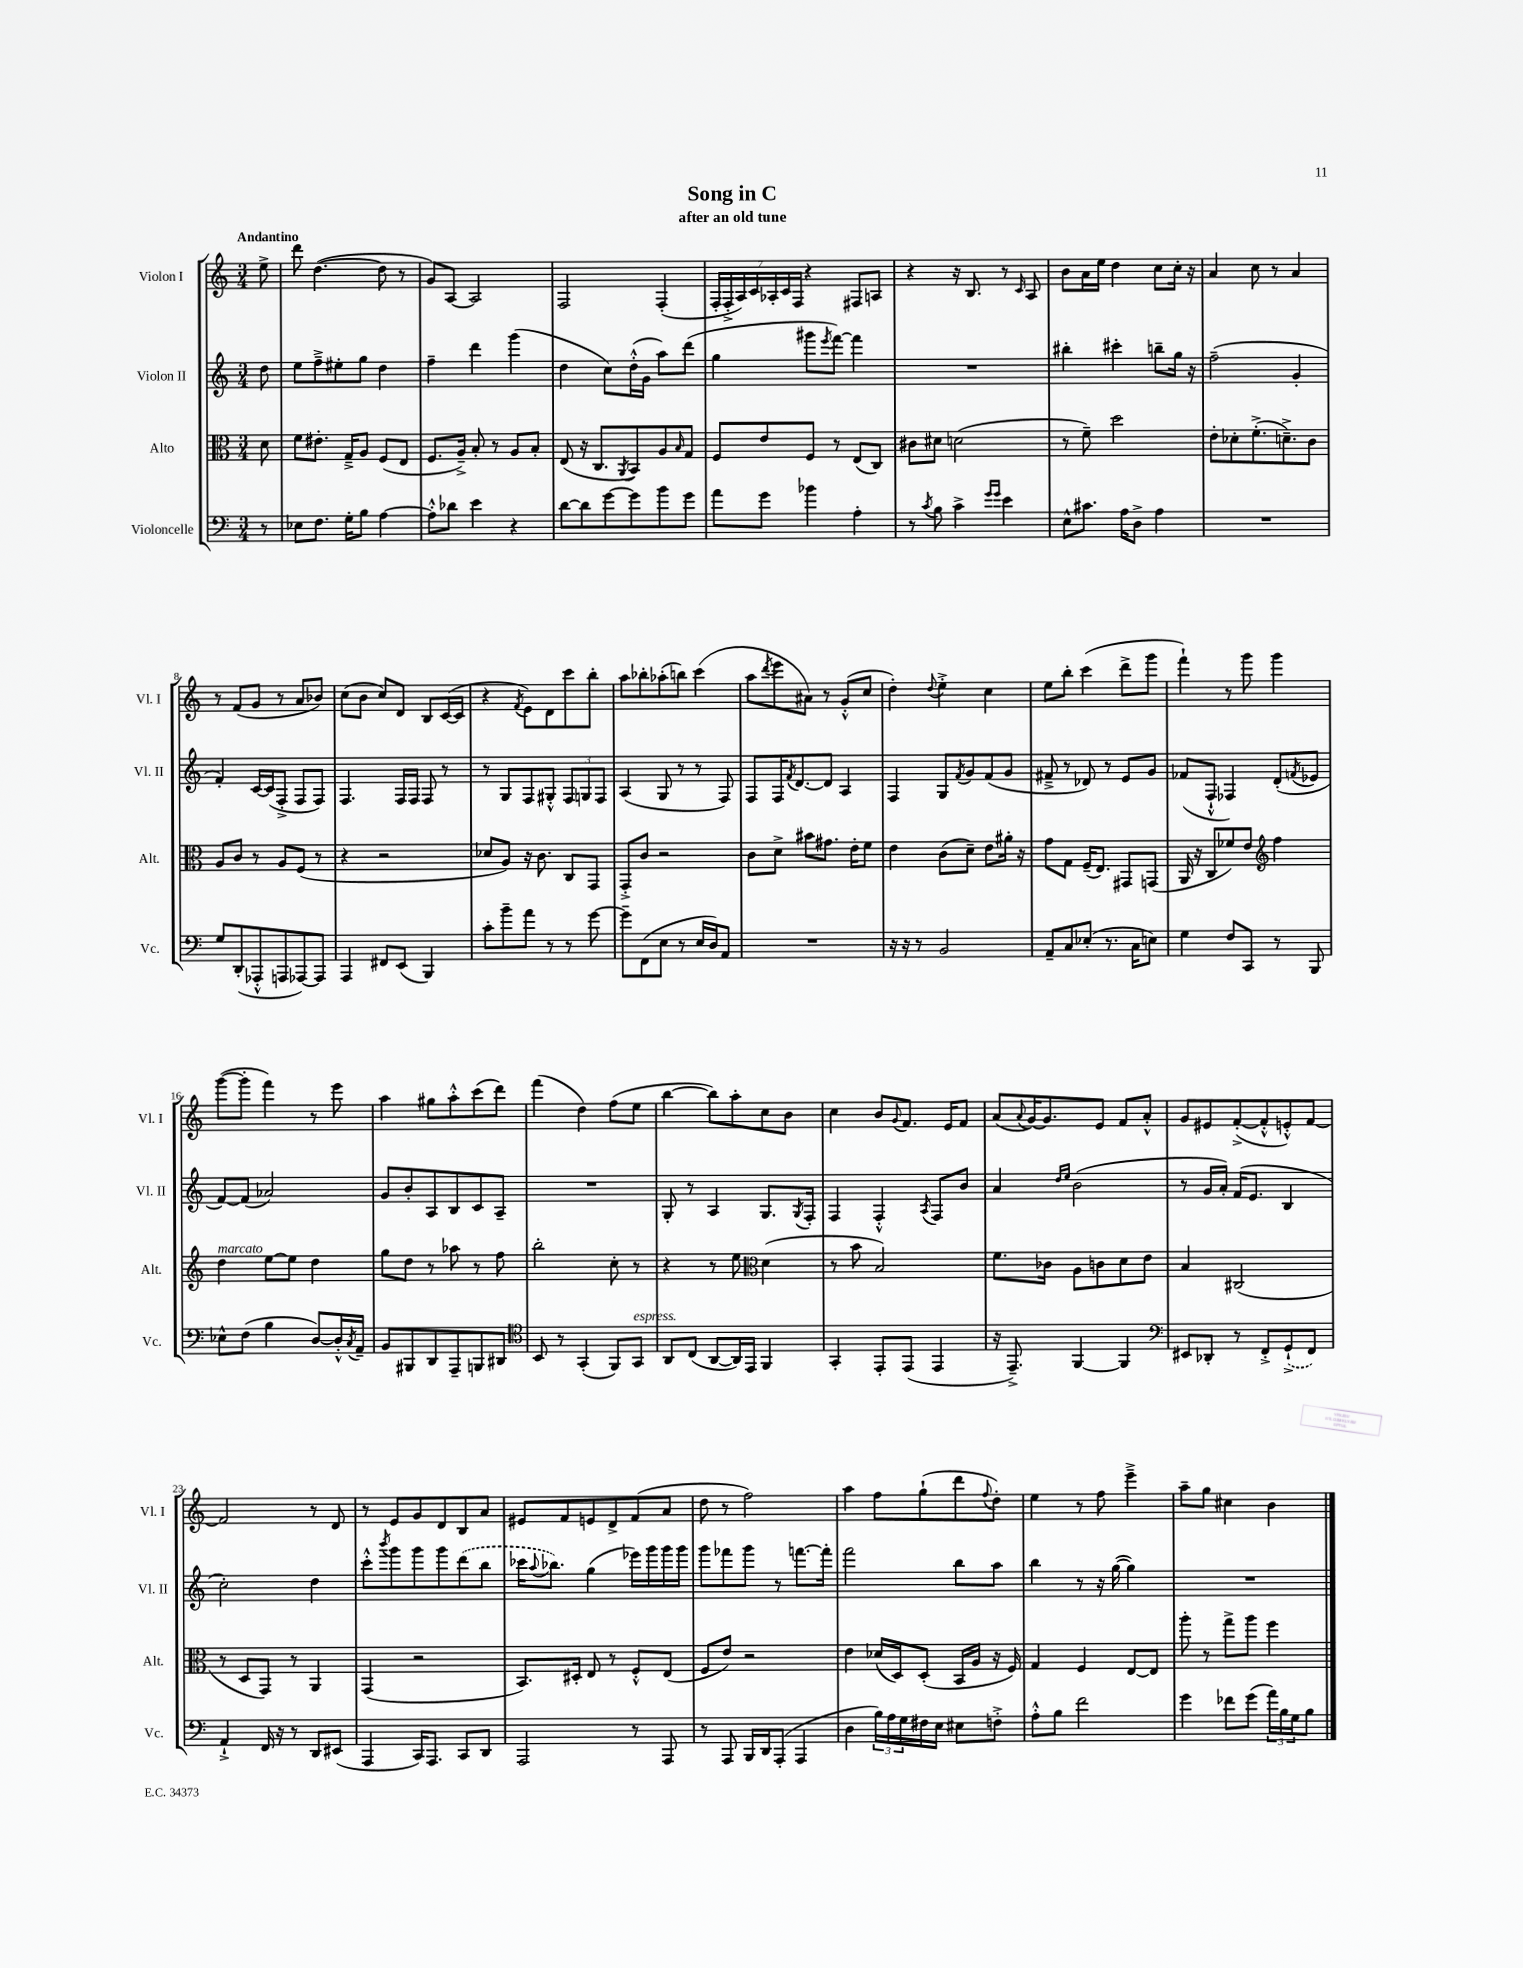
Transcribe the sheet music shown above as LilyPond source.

\header { title = "Song in C" subtitle = "after an old tune" }
<<
\new StaffGroup <<
\new Staff = "s0" \with { instrumentName = "Violon I" shortInstrumentName = "Vl. I" } {
    \clef treble \key c \major \numericTimeSignature \time 3/4 \partial 8 \tempo "Andantino"
    e''8-> |
    d'''8 d''4.~( d''8 r8 |
    g'8) a8~ a2 |
    f2 f4-.( |
    \tuplet 7/4 { f16-. f16-.-> a16) c'16 aes16-. c'16 f16 } r4 fis8 a8 |
    r4 r16 b8. r8 \grace { c'16 } a8 |
    b'8 a'16 e''16 d''4 c''8 c''16-. r16 |
    a'4 c''8 r8 a'4 |
    r8 f'8( g'8 r8 a'8 bes'8) |
    c''8( b'8 c''8) d'8 b8 c'16~( c'16 |
    r4 \acciaccatura { f'8 } e'8) d'8 c'''8 b''8-. |
    a''8 bes''8-. aes''8-.( b''8) c'''4( |
    a''8 \acciaccatura { d'''8 } e'''8 ais'8) r8 g'8-.-^( c''8 |
    d''4-.) \appoggiatura { d''8 } e''4-.-> c''4 |
    e''8 b''8-. c'''4( d'''8-> g'''8 |
    f'''4-!) r8 g'''8 g'''4 |
    g'''8~( g'''8-. f'''4) r8 e'''8 |
    a''4 gis''8 a''8-.-^ c'''8( d'''8) |
    f'''4( d''4) f''8( e''8 |
    b''4~ b''8) a''8-. c''8 b'8 |
    c''4 b'8 \appoggiatura { g'8 } f'8. e'16 f'8 |
    a'8( \appoggiatura { a'8 } g'16~) g'8. e'8 f'8 a'8-.-^ |
    g'8 eis'8 f'8~-.->( f'8-.-^ e'8-.-^) f'8~ |
    f'2 r8 d'8 |
    r8 e'8 g'8 d'8 b8 a'8 |
    eis'8 f'8 e'8 d'8-> f'8( a'8 |
    d''8 r8 f''2) |
    a''4 f''8 g''8-!( d'''8 \appoggiatura { f''8 } d''8-.) |
    e''4 r8 f''8 e'''4---> |
    a''8-- g''8 cis''4 b'4 \bar "|." |
}
\new Staff = "s1" \with { instrumentName = "Violon II" shortInstrumentName = "Vl. II" } {
    \clef treble \key c \major \numericTimeSignature \time 3/4 \partial 8
    d''8 |
    e''8 f''8---> eis''8-. g''8 d''4 |
    f''4-- d'''4 g'''4( |
    d''4 c''8) d''16-.-^( g'16 a''8) d'''8( |
    g''4 gis'''8 \acciaccatura { e'''8 } f'''8~) f'''4 |
    R2. |
    bis''4-. cis'''4-. b''8-- g''16 r16 |
    f''2--( g'4-. |
    f'4-.) c'16~ c'16( f8-.-> f8 f8) |
    f4. f16 f16 f8 r8 |
    r8 g8 f8 gis8-.-^ \tuplet 3/2 { f8 g8 f8 } |
    a4( g8 r8 r8 f8) |
    f8 f16 \acciaccatura { f'8 } d'8.~ d'8 a4 |
    f4 g8 \acciaccatura { f'8 } g'8 f'8( g'8 |
    fis'8---> r8 des'8) r8 e'8 g'8 |
    fes'8( f8-!-^ fes4) d'8-.( \acciaccatura { f'8 } ees'8 |
    f'8~) f'8( aes'2) |
    g'8 b'8-. a8 b8 c'8 a8-- |
    R2. |
    g8-. r8 a4 g8. \acciaccatura { g8 } f16-. |
    f4 f4-.-^ \acciaccatura { a8 } f8 b'8 |
    a'4 \grace { d''16 e''16 } b'2( |
    r8 g'16 a'16-.) f'16( e'8. b4 |
    c''2-.) d''4 |
    c'''8-.-^ \acciaccatura { b'''8 } g'''8 g'''8 g'''8 \once \slurDashed d'''8( b''8 |
    ces'''16 \appoggiatura { a''8 } bes''8.) g''4( ees'''16) g'''16 g'''16 g'''16 |
    g'''8 fes'''8 g'''8 r8 f'''8.~ f'''16-. |
    f'''2 b''8 a''8 |
    b''4 r8 r16 g''16~( g''4) |
    R2. \bar "|." |
}
\new Staff = "s2" \with { instrumentName = "Alto" shortInstrumentName = "Alt." } {
    \clef alto \key c \major \numericTimeSignature \time 3/4 \partial 8
    d'8 |
    f'8 eis'8.-. g16---> a8 f8( e8 |
    f8. a16--->) b8-. r8 a8 b8-. |
    e8( r16 c8. \acciaccatura { a,8 } b,8) a8 \grace { b16 } g8 |
    f8 e'8 f8 r8 e8( c8) |
    cis'8 dis'8 d'2( |
    r8 f'8--) d''2 |
    e'8-. des'8-. f'8.-.->( d'8.--->) c'8 |
    a8 c'8 r8 a8 f8( r8 |
    r4 r2 |
    des'8 a8) r16 c'8. c8 g,8 |
    g,8-.-> c'8 r2 |
    c'8 d'8-> bis'8 gis'8. e'16-. f'8 |
    e'4 c'8( d'8--) e'8 ais'16-. r16 |
    g'8 g8 f16--( e8.) gis,8 g,8( |
    a,16 r16 c8 fes'8) e'8 \clef treble f''4 |
    d''4^\markup { \italic "marcato" } e''8~ e''8 d''4 |
    g''8 d''8 r8 aes''8 r8 f''8 |
    b''2-. c''8-. r8 |
    r4 r8 e''8 \clef alto d'4( |
    r8 b'8 b2) |
    f'8. ces'16 a8 c'8 d'8 e'8 |
    b4 cis2( |
    r8 d8 g,8) r8 a,4 |
    g,4( r2 |
    b,8.) dis16-. e8 r8 f8-.-^ e8( |
    f8 e'8) r2 |
    e'4 des'16( d16) d8-.( b,16 a16 r16 f16) |
    g4 f4 e8~ e8 |
    a''8-. r8 g''8-> a''8 f''4 \bar "|." |
}
\new Staff = "s3" \with { instrumentName = "Violoncelle" shortInstrumentName = "Vc." } {
    \clef bass \key c \major \numericTimeSignature \time 3/4 \partial 8
    r8 |
    ees8 f8. g16-. b8 a4~ |
    a8-.-^ des'8 e'4 r4 |
    d'8~ d'8 g'8~ g'8 b'8 g'8 |
    a'8 g'8 bes'4 a4-. |
    r8 \acciaccatura { c'8 } b8 c'4-> \grace { g'16 g'16 } e'4 |
    e8-^ cis'8. a16 d8-> a4 |
    R2. |
    g8 d,8-.( aes,,8-.-^ a,,8 aes,,8~) aes,,8 |
    a,,4 fis,8 e,8( b,,4) |
    c'8-. b'8-- a'8 r8 r8 g'8~ |
    g'8-- f,8( e8 r8 e16 d16) a,8 |
    R2. |
    r16 r16 r8 b,2 |
    a,8-- c8 ees8-.( r8. c16 e8) |
    g4 f8 c,8 r8 b,,8 |
    ees8-^ f8( b4 d8~) d16-.-^ \acciaccatura { c8 } a,16-- |
    b,8 bis,,8 d,8 a,,8-- b,,8 dis,8 |
    \clef tenor b,8 r8 g,4-.( f,8) g,8^\markup { \italic "espress." } |
    a,8 c8( a,8~ a,16) e,16 f,4 |
    g,4-. e,8-. e,8( e,4 |
    r16 e,8.--->) f,4~ f,4 |
    \clef bass eis,8 des,8-. r8 f,8-.-> \once \slurDashed g,8-!->( f,8) |
    a,4-!-> f,16 r16 r8 d,8 eis,8( |
    a,,4 c,16) a,,8. c,8 d,8 |
    a,,2 r8 a,,8 |
    r8 a,,8 b,,16 d,16 a,,8-.( a,,4 |
    d4 \tuplet 3/2 { b16) a16 g16 } fis16 e16 eis8 f8-.-> |
    a8-.-^ b8 f'2 |
    g'4 fes'8 g'8( \tuplet 3/2 { a'16) b16 g16 } b8 \bar "|." |
}
>>
>>
